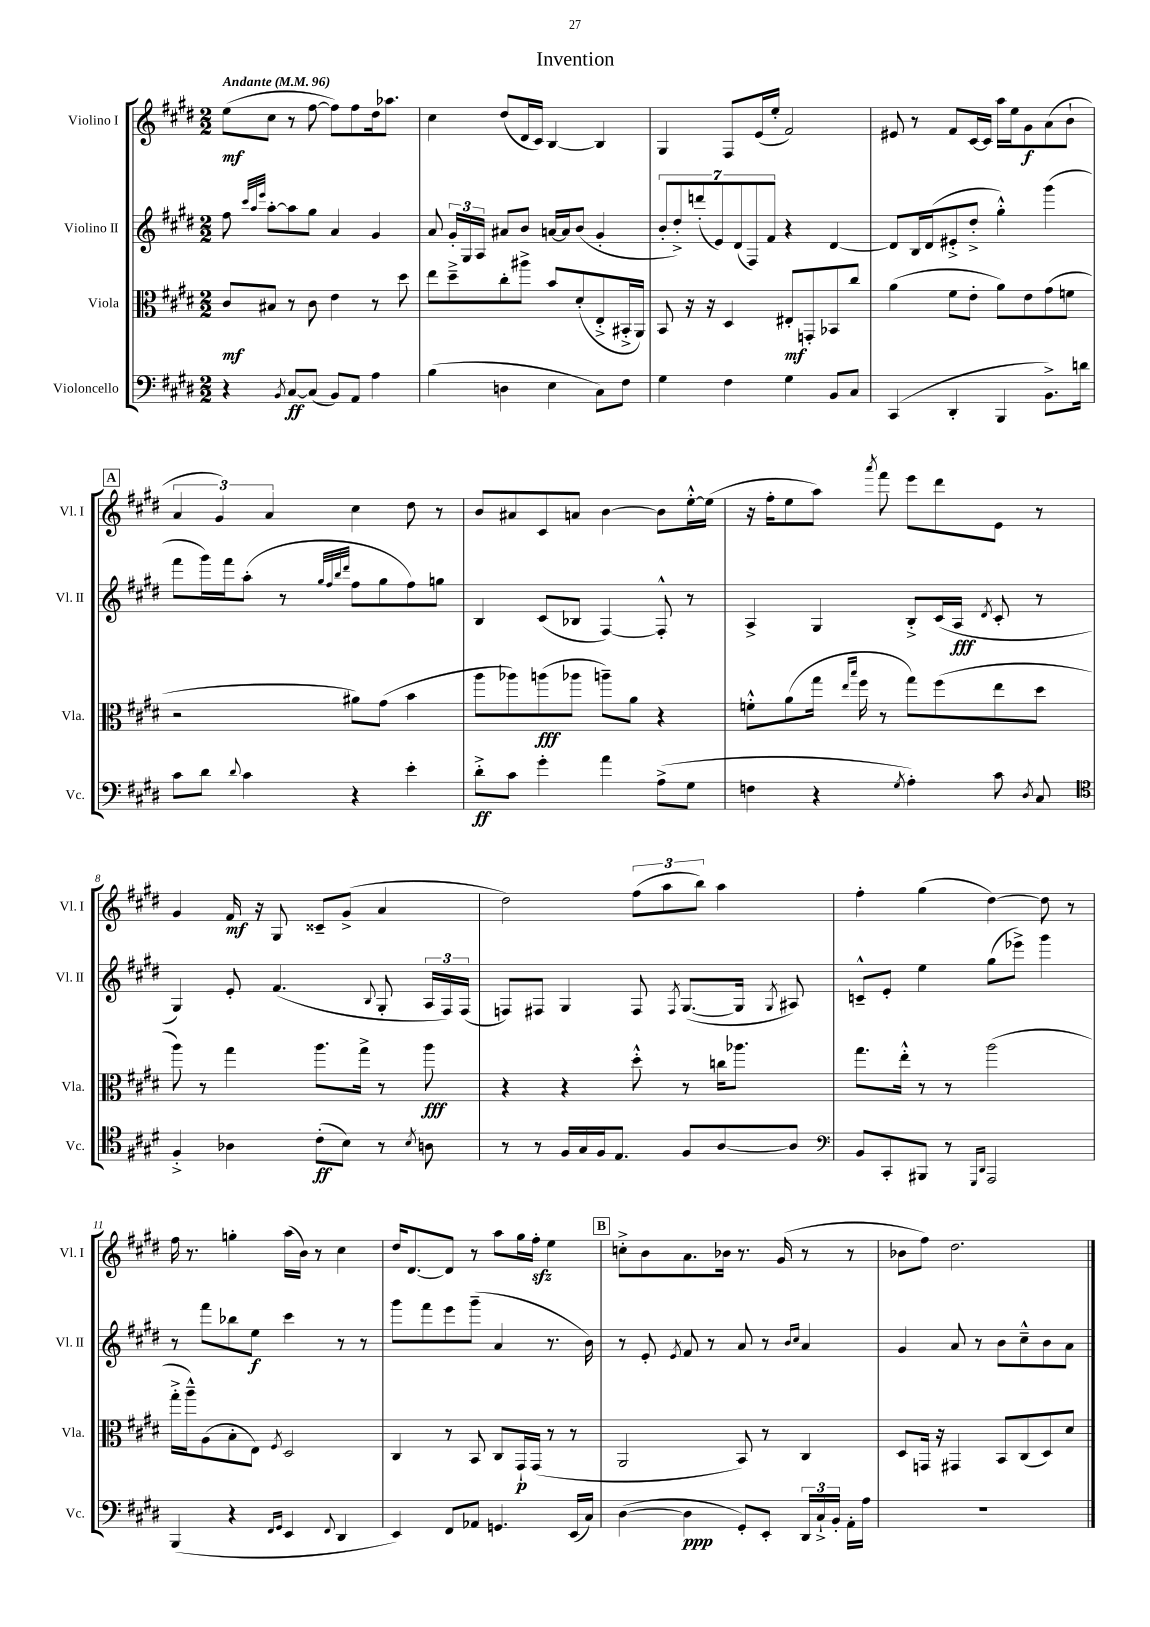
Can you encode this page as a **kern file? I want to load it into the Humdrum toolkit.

**kern	**dynam	**kern	**dynam	**kern	**dynam	**kern	**dynam
*part4	*part4	*part3	*part3	*part2	*part2	*part1	*part1
*staff4	*staff4	*staff3	*staff3	*staff2	*staff2	*staff1	*staff1
*I"Violoncello	*	*I"Viola	*	*I"Violino II	*	*I"Violino I	*
*I'Vc.	*	*I'Vla.	*	*I'Vl. II	*	*I'Vl. I	*
*clefF4	*	*clefC3	*	*clefG2	*	*clefG2	*
*k[f#c#g#d#]	*	*k[f#c#g#d#]	*	*k[f#c#g#d#]	*	*k[f#c#g#d#]	*
*M2/2	*	*M2/2	*	*M2/2	*	*M2/2	*
*MM96	*	*MM96	*	*MM96	*	*MM96	*
=1	=1	=1	=1	=1	=1	=1	=1
!	!	!	!	!	!	!LO:TX:a:B:t=Andante	!
4r	.	8c#/L	mf	8ff#\	.	(8ee\L	mf
.	.	.	.	32qqccc#/LLL	.	.	.
.	.	.	.	32qqaa/	.	.	.
.	.	.	.	32qqeee/JJJ	.	.	.
.	.	8B#X/J	.	[8aa'\L	.	8cc#\J	.
8qBB/	.	.	.	.	.	.	.
[8C#/L	ff	8r	.	8aa\]	.	8r	.
(8C#/J]	.	8c#\	.	8gg#\J	.	[8ff#\	.
8BB/L)	.	4e\	.	4a/	.	8ff#\L])	.
8AA/J	.	.	.	.	.	8ff#\	.
4A\	.	8r	.	4g#/	.	16dd#\k	.
.	.	.	.	.	.	8.aa-X\J	.
.	.	8dd#\	.	.	.	.	.
=2	=2	=2	=2	=2	=2	=2	=2
(4B\	.	8ee\L	.	8a/	.	4cc#\	.
.	.	8dd#~^\	.	24g#'/LL	.	.	.
.	.	.	.	24G#/	.	.	.
.	.	.	.	24A/JJ	.	.	.
4Dn\	.	8cc#'\	.	8a#X/L	.	(8dd#/L	.
.	.	8aa#X^\J	.	8b/J	.	16d#/L	.
.	.	.	.	.	.	16c#/JJ)	.
4E\	.	8b/L	.	[16an/LL	.	[4B/	.
.	.	.	.	16a/J]	.	.	.
.	.	(8d#'/	.	(8b/J	.	.	.
8C#\L)	.	8E'^/	.	4g#'/	.	4B/]	.
8F#\J	.	16BB#X'^/L	.	.	.	.	.
.	.	16AA/JJ)	.	.	.	.	.
=3	=3	=3	=3	=3	=3	=3	=3
4G#\	.	8BB/	.	14b'/L	.	4G#/	.
.	.	.	.	14dd#'^/)	.	.	.
.	.	16r	.	.	.	.	.
.	.	.	.	(14dddn'/	.	.	.
.	.	16r	.	.	.	.	.
.	.	.	.	14e/)	.	.	.
4F#\	.	4D#/	.	.	.	8F#/L	.
.	.	.	.	(14d#/	.	.	.
.	.	.	.	14F#/)	.	.	.
.	.	.	.	.	.	(16e/L	.
.	.	.	.	14f#/J	.	.	.
.	.	.	.	.	.	16ee'/JJ	.
4G#\	.	8E#X'/L	mf	4r	.	2f#/)	.
.	.	8GGn'/	.	.	.	.	.
8BB/L	.	8BB-X/	.	[4d#/	.	.	.
8C#/J	.	8cc#/J	.	.	.	.	.
=4	=4	=4	=4	=4	=4	=4	=4
(4CC#/	.	(4a\	.	8d#/L]	.	8e#X/	.
.	.	.	.	16B/L	.	8r	.
.	.	.	.	(16d#/J	.	.	.
4DD#'/	.	8f#\L	.	8e#X'^/	.	8f#/L	.
.	.	8e'\J	.	8dd#'^/J	.	[16c#/L	.
.	.	.	.	.	.	16c#/JJ]	.
4BBB/	.	8a\L)	.	4gg#'^^\)	.	16aa\LL	.
.	.	.	.	.	.	16ee\J	.
.	.	8e\	.	.	.	8g#\	f
8.BB^\L)	.	(8g#\	.	(4ggg#\	.	(8a\	.
.	.	8fn\J	.	.	.	8b`\J	.
16dn\Jk	.	.	.	.	.	.	.
!!LO:LB:g=z
!!LO:REH:place=s1:t=A
=5	=5	=5	=5	=5	=5	=5	=5
8c#\L	.	2r	.	8fff#\L	.	6a/	.
8d#\J	.	.	.	16ggg#\L)	.	.	.
.	.	.	.	.	.	6g#/)	.
.	.	.	.	16fff#\J	.	.	.
8qqd#/	.	.	.	.	.	.	.
4c#\	.	.	.	(8aa'\J	.	.	.
.	.	.	.	.	.	6a/	.
.	.	.	.	8r	.	.	.
.	.	.	.	32qqgg#/LLL	.	.	.
.	.	.	.	32qqff#/	.	.	.
.	.	.	.	32qqbb/	.	.	.
.	.	.	.	32qqddd#/JJJ	.	.	.
4r	.	8a#X\L)	.	8ff#\L	.	4cc#\	.
.	.	(8g#\J	.	8gg#\	.	.	.
4e'\	.	4b\	.	8ff#\)	.	8dd#\	.
.	.	.	.	8ggn\J	.	8r	.
=6	=6	=6	=6	=6	=6	=6	=6
8d#'^\L	ff	8aa\L	.	4B/	.	8b/L	.
8c#\J	.	8aa-X\)	.	.	.	8a#X/	.
4g#'\	.	(8aan\	fff	(8c#/L	.	8c#/	.
.	.	8aa-X\J	.	8B-X/J	.	8an/J	.
4a\	.	8aan~\L)	.	[4F#/)	.	[4b\	.
.	.	8a\J	.	.	.	.	.
(8A^\L	.	4r	.	8F#'^^/]	.	8b\L]	.
8G#\J	.	.	.	8r	.	[16ee'^^\L	.
.	.	.	.	.	.	(16ee\JJ]	.
=7	=7	=7	=7	=7	=7	=7	=7
4Fn\	.	8fn'^^\L	.	4A^/	.	16r	.
.	.	.	.	.	.	16ff#'\KL	.
.	.	(8a\	.	.	.	8ee\	.
4r	.	16gg#\Jk	.	4G#/	.	8aa\J)	.
.	.	16qqee/LL	.	.	.	.	.
.	.	16qqbb/JJ	.	.	.	.	.
.	.	16ff#\	.	.	.	.	.
.	.	.	.	.	.	8qaaa/	.
.	.	8r	.	.	.	8fff#\	.
8qG#/	.	.	.	.	.	.	.
4A'\)	.	8gg#\L)	.	8B'^/L	.	8eee\L	.
.	.	(8ff#\	.	(16c#/L	.	8ddd#\	.
.	.	.	.	16A/JJ	fff	.	.
.	.	.	.	8qd#/	.	.	.
8c#\	.	8ee\	.	8c#'/	.	8e\J	.
8qD#/	.	.	.	.	.	.	.
8C#/	.	8dd#\J	.	8r	.	8r	.
!!LO:LB:g=z
=8	=8	=8	=8	=8	=8	=8	=8
*clefC4	*	*	*	*	*	*	*
4F#'^/	.	8aa\)	.	4G#/)	.	4g#/	.
.	.	8r	.	.	.	.	.
4A-X\	.	4gg#\	.	8e'/	.	16f#/	mf
.	.	.	.	.	.	16r	.
.	.	.	.	(4.f#/	.	8G#/	.
(8c#'\L	ff	8.aa\L	.	.	.	8c##X~/L	.
8B\J)	.	.	.	.	.	(8g#^/J	.
.	.	16gg#^\Jk	.	.	.	.	.
.	.	.	.	8qqB/	.	.	.
8r	.	8r	.	8G#'/	.	4a/	.
8qB/	.	.	.	.	.	.	.
8An\	.	8aa\	fff	24A/LL	.	.	.
.	.	.	.	24F#/)	.	.	.
.	.	.	.	(24F#/JJ	.	.	.
=9	=9	=9	=9	=9	=9	=9	=9
8r	.	4r	.	8Fn/L)	.	2dd#\)	.
8r	.	.	.	8F#X/J	.	.	.
16F#/LL	.	4r	.	4G#/	.	.	.
16G#/	.	.	.	.	.	.	.
16F#/J	.	.	.	.	.	.	.
8.E/J	.	.	.	.	.	.	.
.	.	8dd#'^^\	.	8F#/	.	(12ff#\L	.
.	.	.	.	.	.	12aa\	.
.	.	.	.	8qF#/	.	.	.
8F#/L	.	8r	.	([8.G#/L	.	.	.
.	.	.	.	.	.	12bb\J)	.
[8A/	.	16ccn\KL	.	.	.	4aa\	.
.	.	8.aa-X\J	.	16G#/Jk]	.	.	.
.	.	.	.	8qG#/	.	.	.
8A/J]	.	.	.	8A#X/)	.	.	.
=10	=10	=10	=10	=10	=10	=10	=10
*clefF4	*	*	*	*	*	*	*
8BB/L	.	8.gg#\L	.	8cn~^^/L	.	4ff#'\	.
8CC#'/	.	.	.	8e'/J	.	.	.
.	.	16ee'^^\Jk	.	.	.	.	.
8BBB#X/J	.	8r	.	4ee\	.	(4gg#\	.
8r	.	8r	.	.	.	.	.
16qqGGG#/LL	.	.	.	.	.	.	.
16qqDD#/JJ	.	.	.	.	.	.	.
2AAA/	.	(2aa\	.	(8gg#\L	.	[4dd#\)	.
.	.	.	.	8eee-X^\J)	.	.	.
.	.	.	.	4ggg#\	.	8dd#\]	.
.	.	.	.	.	.	8r	.
!!LO:LB:g=z
=11	=11	=11	=11	=11	=11	=11	=11
(4BBB/	.	16gg#'^\LL	.	8r	.	16ff#\	.
.	.	16aa~^^\J)	.	.	.	8.r	.
.	.	(8A\	.	8fff#\L	.	.	.
4r	.	8B'\	.	8bb-X\	.	4ggn'\	.
.	.	8E\J)	.	8ee\J	f	.	.
16qqFF#/LL	.	.	.	.	.	.	.
16qqGG#/JJ	.	8qF#/	.	.	.	.	.
4EE/	.	2D#/	.	4ccc#\	.	(16aa\LL	.
.	.	.	.	.	.	16b\JJ)	.
.	.	.	.	.	.	8r	.
8qqFF#/	.	.	.	.	.	.	.
4DD#/	.	.	.	8r	.	4cc#\	.
.	.	.	.	8r	.	.	.
=12	=12	=12	=12	=12	=12	=12	=12
4EE/)	.	4C#/	.	8ggg#\L	.	16dd#/KL	.
.	.	.	.	.	.	[8.d#/	.
.	.	.	.	8fff#\	.	.	.
8FF#/L	.	8r	.	8eee\	.	8d#/J]	.
8AA-X/J	.	8BB/	.	(8ggg#~\J	.	8r	.
4.GGn/	.	8C#/L	.	4a/	.	8aa\L	.
.	.	16GG#`/L	p	.	.	16gg#\L	.
.	.	(16GG#/JJ	.	.	.	16ff#zz'\JJ	.
.	.	8r	.	8.r	.	4ee\	.
(16EE/LL	.	8r	.	.	.	.	.
16C#/JJ)	.	.	.	16b\)	.	.	.
!!LO:REH:place=s1:t=B
=13	=13	=13	=13	=13	=13	=13	=13
([4D#\	.	2AA/	.	8r	.	8ccn'^\L	.
.	.	.	.	8e'/	.	8b\	.
.	.	.	.	8qe/	.	.	.
4D#\]	ppp	.	.	8f#/	.	8.a\	.
.	.	.	.	8r	.	.	.
.	.	.	.	.	.	16b-X\Jk	.
8GG#'/L)	.	8BB/)	.	8a/	.	8.r	.
8EE'/J	.	8r	.	8r	.	.	.
.	.	.	.	.	.	(16g#/	.
.	.	.	.	16qqb/LL	.	.	.
.	.	.	.	16qqcc#/JJ	.	.	.
24DD#/LL	.	4C#/	.	4a/	.	8r	.
24C#`^/	.	.	.	.	.	.	.
24BB'/JJ	.	.	.	.	.	.	.
16AA'\LL	.	.	.	.	.	8r	.
16A\JJ	.	.	.	.	.	.	.
=14	=14	=14	=14	=14	=14	=14	=14
1r	.	8D#/L	.	4g#/	.	8b-X\L	.
.	.	16GGn/Jk	.	.	.	8ff#\J)	.
.	.	16r	.	.	.	.	.
.	.	4GG#X/	.	8a/	.	2.dd#\	.
.	.	.	.	8r	.	.	.
.	.	8BB/L	.	8b\L	.	.	.
.	.	(8C#/	.	8cc#~^^\	.	.	.
.	.	8D#/)	.	8b\	.	.	.
.	.	8d#/J	.	8a\J	.	.	.
==	==	==	==	==	==	==	==
*-	*-	*-	*-	*-	*-	*-	*-
